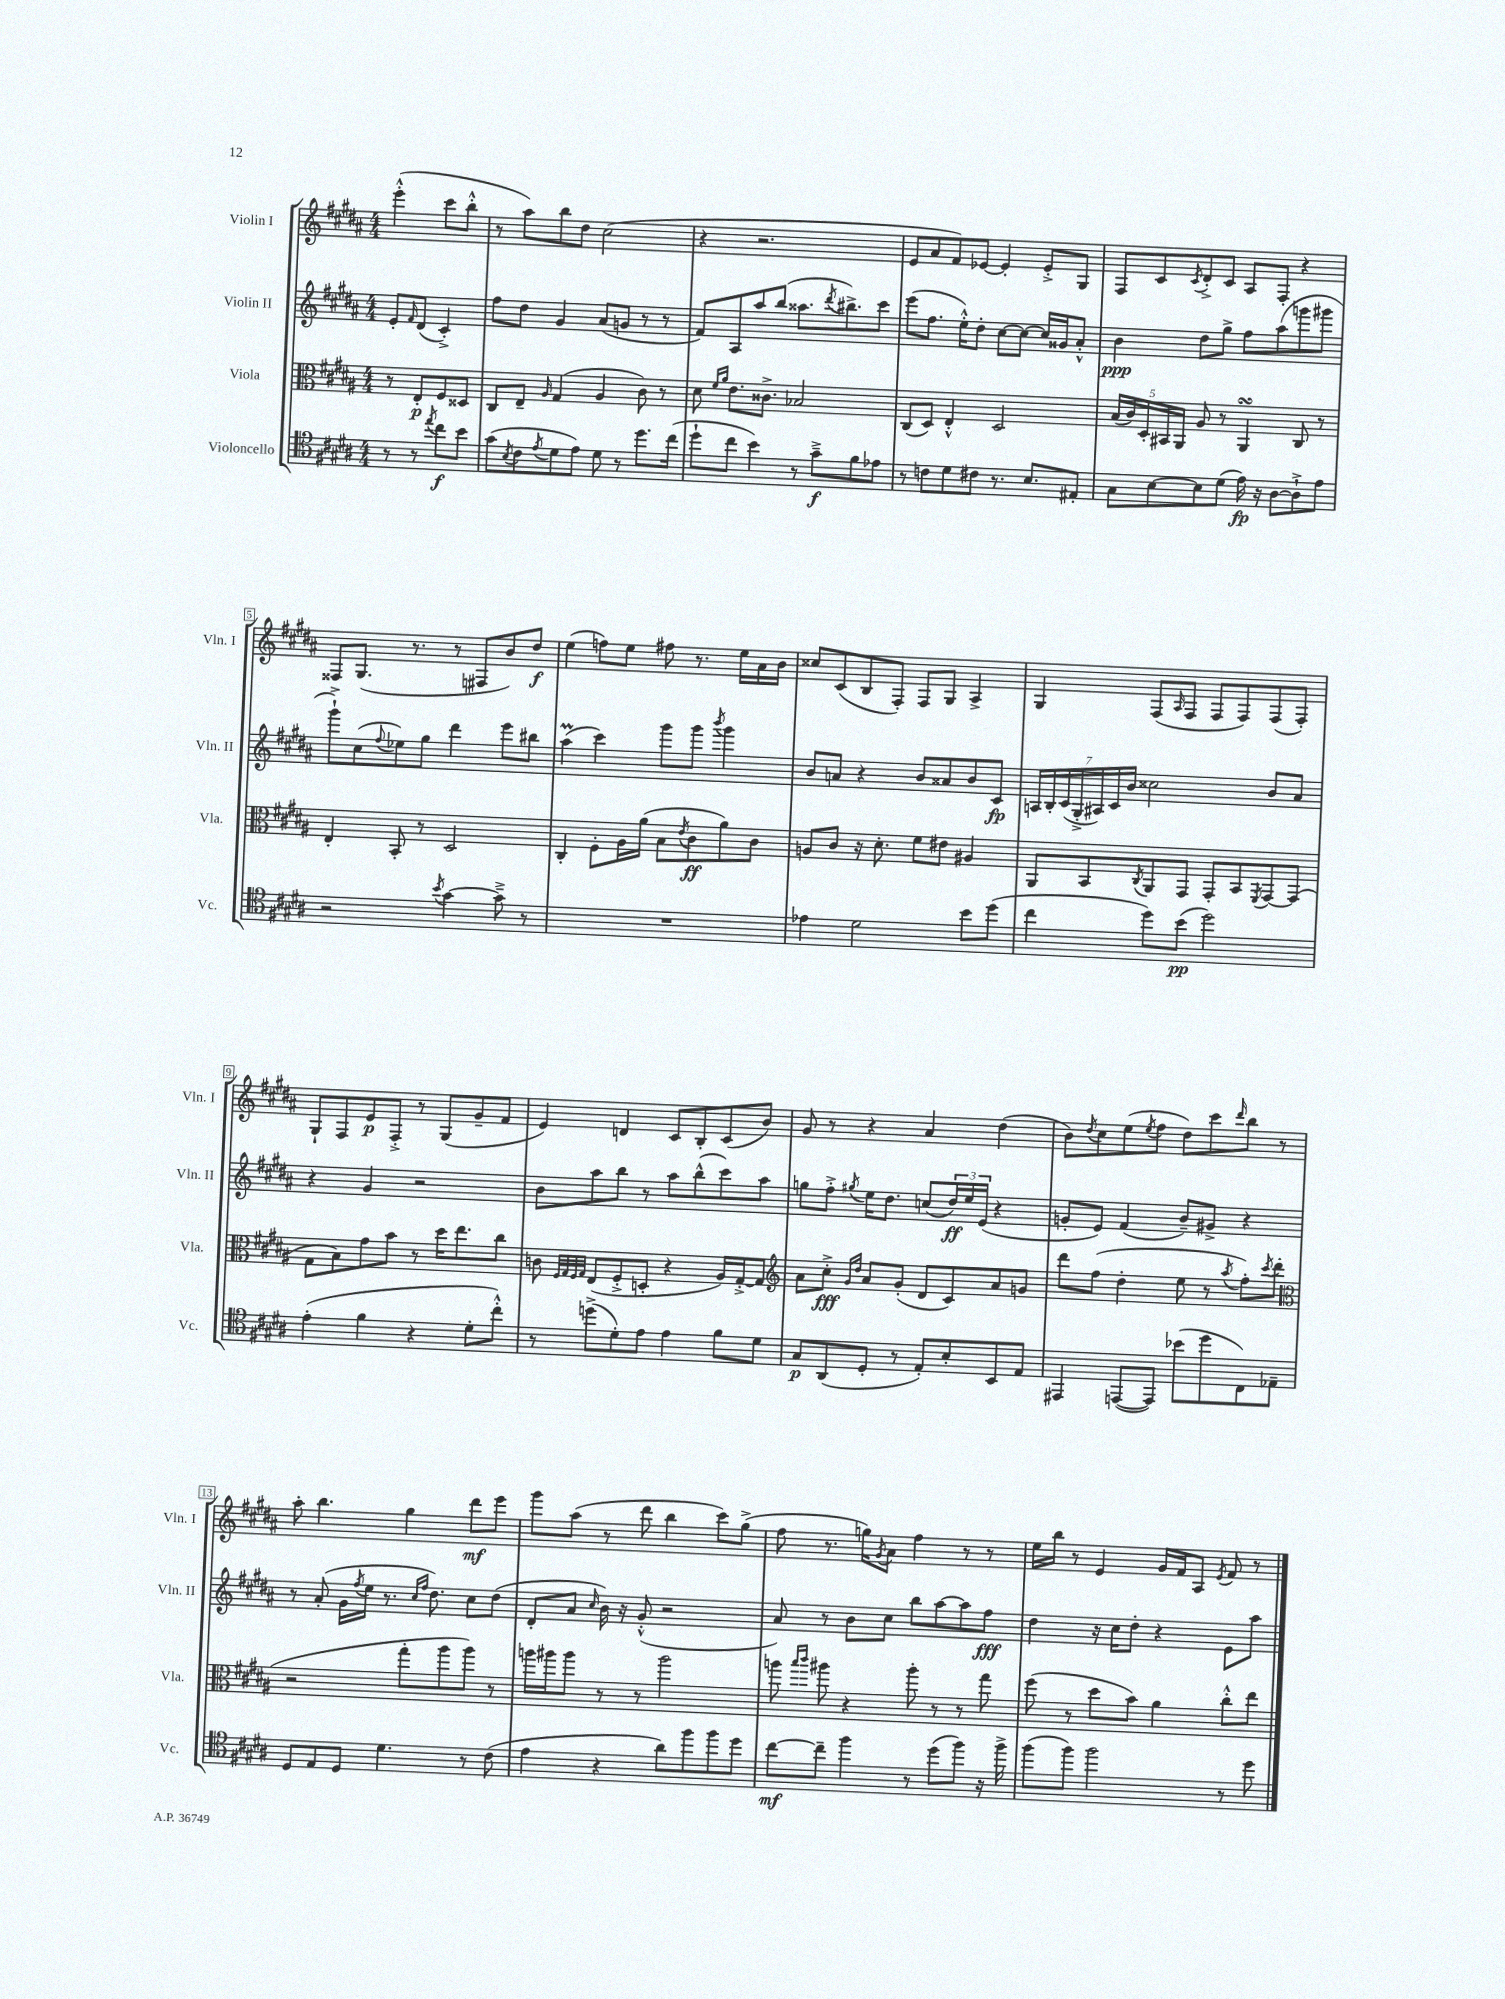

**kern	**dynam	**kern	**dynam	**kern	**dynam	**kern	**dynam
*part4	*part4	*part3	*part3	*part2	*part2	*part1	*part1
*staff4	*staff4	*staff3	*staff3	*staff2	*staff2	*staff1	*staff1
*I"Violoncello	*	*I"Viola	*	*I"Violin II	*	*I"Violin I	*
*I'Vc.	*	*I'Vla.	*	*I'Vln. II	*	*I'Vln. I	*
*clefC4	*	*clefC3	*	*clefG2	*	*clefG2	*
*k[f#c#g#d#a#]	*	*k[f#c#g#d#a#]	*	*k[f#c#g#d#a#]	*	*k[f#c#g#d#a#]	*
*M4/4	*	*M4/4	*	*M4/4	*	*M4/4	*
=	=	=	=	=	=	=	=
8r	.	8r	.	8e'/L	.	(4eee'^^\	.
.	.	.	.	16qqf#/	.	.	.
8r	.	8E'/L	p	(8d#/J	.	.	.
8qee/	.	.	.	.	.	.	.
8cc#\L	f	8F#/	.	4c#'^/)	.	8ccc#\L	.
8b\J	.	8D##X/J	.	.	.	8bb'^^\J	.
=1	=1	=1	=1	=1	=1	=1	=1
(8g#\L	.	8C#/L	.	8ff#\L	.	8r	.
8qB/	.	.	.	.	.	.	.
8c#\	.	8E~/J	.	8dd#\J	.	8aa#\L)	.
8qe/	.	16qqA#/	.	.	.	.	.
8d#\	.	(4G#/	.	4g#/	.	8bb\	.
8e\J)	.	.	.	.	.	8dd#\J	.
8d#\	.	4A#/	.	(8a#/L	.	(2cc#\	.
8r	.	.	.	8gn/J	.	.	.
8.dd#\L	.	8c#\)	.	8r	.	.	.
.	.	8r	.	8r	.	.	.
(16cc#\Jk	.	.	.	.	.	.	.
=2	=2	=2	=2	=2	=2	=2	=2
8dd#`\L	.	8d#\	.	8f#/L)	.	4r	.
.	.	16qqf#/LL	.	.	.	.	.
.	.	16qqa#/JJ	.	.	.	.	.
8cc#\J	.	8.e\L	.	8A#/	.	.	.
4b\)	.	.	.	8aa#/	.	2.r	.
.	.	8.c##X^\J	.	.	.	.	.
.	.	.	.	(8bb/J	.	.	.
8r	.	2B-X/	.	8.aa##X\L	.	.	.
8g#~^\L	f	.	.	.	.	.	.
.	.	.	.	8qddd#/	.	.	.
.	.	.	.	8.bb#X^\)	.	.	.
8f#\	.	.	.	.	.	.	.
8e-X\J	.	.	.	8ccc#\J	.	.	.
=3	=3	=3	=3	=3	=3	=3	=3
8r	.	(8C#/L	.	(8eee\L	.	8e/L	.
8cn\L	.	8D#/J)	.	8.ff#\J	.	8a#/	.
8d#\	.	4E'^^/	.	.	.	8f#/)	.
.	.	.	.	16ee'^^\KL)	.	.	.
8c#X\J	.	.	.	8dd#'\J	.	[8e-X/J	.
8.r	.	2D#/	.	[8cc#\L	.	4e-'/]	.
.	.	.	.	8cc#\J_	.	.	.
8.B/L	.	.	.	.	.	.	.
.	.	.	.	16cc#/LL]	.	8e-'^/L	.
.	.	.	.	16g##X/J	.	.	.
8E#X'/J	.	.	.	8a#'^^/J	.	8G#/J	.
=4	=4	=4	=4	=4	=4	=4	=4
8G#\L	.	(20B/LL	.	4b\	ppp	8F#/L	.
.	.	20c#/)	.	.	.	.	.
.	.	20D#'/	.	.	.	.	.
[8B\	.	.	.	.	.	8c#/	.
.	.	20BB#X/	.	.	.	.	.
.	.	20AA#/JJ	.	.	.	.	.
.	.	.	.	.	.	8qc#/	.
8B\]	.	8A#/	.	8dd#\L	.	8d#'^/	.
(8d#\J	.	8r	.	8gg#^\J	.	8c#/J	.
16e\)	fp	4AA#sSsS/	.	8ff#\L	.	8A#/L	.
16r	.	.	.	.	.	.	.
[8A#\L	.	.	.	(8aa#\	.	8F#'/J	.
8A#`^\]	.	8C#/	.	8gggn\	.	4r	.
8e\J	.	8r	.	8ggg#X\J	.	.	.
!!LO:LB:g=z
=5	=5	=5	=5	=5	=5	=5	=5
2r	.	4E'/	.	8ggg#`^\L)	.	8F##X/L	.
.	.	.	.	(8cc#\	.	(8.G#/J	.
.	.	.	.	8qqff#/	.	.	.
.	.	8BB'/	.	8ee-X\)	.	.	.
.	.	.	.	.	.	8.r	.
.	.	8r	.	8gg#\J	.	.	.
8qb/	.	.	.	.	.	.	.
[4g#\	.	2D#/	.	4ddd#\	.	8r	.
.	.	.	.	.	.	8F#X/L	.
8g#~^\]	.	.	.	8eee\L	.	8b/)	.
8r	.	.	.	8bb#X\J	.	8dd#/J	f
=6	=6	=6	=6	=6	=6	=6	=6
1r	.	4C#'/	.	(4aa#m\	.	(4ee\	.
.	.	8F#'\L	.	4ccc#\)	.	8ffn\L)	.
.	.	16A#\L	.	.	.	8ee\J	.
.	.	(16a#\JJ	.	.	.	.	.
.	.	8B\L	.	8ggg#\L	.	8ff#X\	.
.	.	8qe/	.	.	.	.	.
.	.	8c#\	ff	8ggg#\J	.	8.r	.
.	.	.	.	8qbbb/	.	.	.
.	.	8a#\)	.	4ggg#\	.	.	.
.	.	.	.	.	.	16ee\LL	.
.	.	8c#\J	.	.	.	16a#\	.
.	.	.	.	.	.	16b\JJ	.
=7	=7	=7	=7	=7	=7	=7	=7
4e-X\	.	8An/L	.	8b/L	.	8cc##X/L	.
.	.	8c#/J	.	8an/J	.	(8c#/	.
2d#\	.	16r	.	4r	.	8B/	.
.	.	8.d#'\	.	.	.	.	.
.	.	.	.	.	.	8F#'/J)	.
.	.	8f#\L	.	8b/L	.	8F#/L	.
.	.	8e#X\J	.	8a##X/	.	8G#/J	.
8b\L	.	4A#X/	.	8b/	.	4A#^/	.
(8dd#\J	.	.	.	8c#/J	fp	.	.
=8	=8	=8	=8	=8	=8	=8	=8
4cc#\	.	8AA#/L	.	28An/LL	.	4G#/	.
.	.	.	.	28B'/	.	.	.
.	.	.	.	(28c#/	.	.	.
.	.	.	.	28G#'^/	.	.	.
.	.	8BB/	.	.	.	.	.
.	.	.	.	28A#X/)	.	.	.
.	.	.	.	28c#/	.	.	.
.	.	.	.	28b/JJ	.	.	.
.	.	8qC#/	.	.	.	.	.
8dd#\L)	.	8AA#/	.	2cc##X\	.	(8F#/L	.
.	.	.	.	.	.	16qqA#/	.
(8b\J	pp	8GG#/J	.	.	.	8F#/J	.
2dd#\)	.	8GG#'/L	.	.	.	8F#/L	.
.	.	8BB/	.	.	.	8F#/)	.
.	.	8qFF#/	.	.	.	.	.
.	.	[8GG#/	.	8b/L	.	(8F#/	.
.	.	(8GG#/J]	.	8a#/J	.	8F#'/J)	.
!!LO:LB:g=z
=9	=9	=9	=9	=9	=9	=9	=9
(4e'\	.	8G#\L	.	4r	.	8G#`/L	.
.	.	8B\)	.	.	.	8F#/	.
4f#\	.	8g#\	.	4g#/	.	8e/	p
.	.	8b\J	.	.	.	8F#'^/J	.
4r	.	8r	.	2r	.	8r	.
.	.	16dd#\KL	.	.	.	(8G#/L	.
.	.	8.ee\	.	.	.	.	.
8d#'\L	.	.	.	.	.	8g#~/	.
8cc#'^^\J)	.	8cc#\J	.	.	.	8f#/J	.
=10	=10	=10	=10	=10	=10	=10	=10
8r	.	8cn\	.	8b\L	.	4e/)	.
.	.	32qqF#/LLL	.	.	.	.	.
.	.	32qqG#/	.	.	.	.	.
.	.	32qqF#/	.	.	.	.	.
.	.	32qqG#/JJJ	.	.	.	.	.
(8ddn^\L	.	(8E/L	.	8aa#\	.	.	.
8d#'\)	.	8F#'^/	.	8bb\J	.	4dn/	.
8e\J	.	8Dn'/J	.	8r	.	.	.
4e\	.	4r	.	8aa#\L	.	8c#/L	.
.	.	.	.	(8bb^^\	.	8B'/	.
8f#\L	.	16A#/LL)	.	8ccc#\)	.	(8c#/	.
.	.	[16G#'^/J	.	.	.	.	.
8d#\J	.	8G#/J]	.	8aa#\J	.	8b/J)	.
=11	=11	=11	=11	=11	=11	=11	=11
*	*	*clefG2	*	*	*	*	*
8G#/L	p	8a#\L	.	8ggn\L	.	8g#/	.
(8AA#/	.	8cc#'^\J	fff	8ff#'^\J	.	8r	.
.	.	16qqg#/LL	.	.	.	.	.
.	.	16qqdd#/JJ	.	8qgg#X/	.	.	.
8D#'/J	.	8a#/L	.	16ee\KL	.	4r	.
.	.	.	.	8.dd#\J	.	.	.
8r	.	(8g#'/J	.	.	.	.	.
8E'/L)	.	8d#/L	.	(8ccn/L	.	4a#/	.
8B'/	.	8c#/)	.	24dd#/L)	ff	.	.
.	.	.	.	24ee/	.	.	.
.	.	.	.	(24e/JJ	.	.	.
8BB/	.	8a#/	.	4r	.	(4dd#\	.
8E/J	.	8gn/J	.	.	.	.	.
=12	=12	=12	=12	=12	=12	=12	=12
4EE#X/	.	8ddd#\L	.	8gn'/L	.	8b\L)	.
.	.	.	.	.	.	8qdd#/	.
.	.	(8ff#\J	.	8e/J)	.	8cc#\	.
([8EEn/L	.	4dd#'\	.	(4f#/	.	(8ee\	.
.	.	.	.	.	.	8qee/	.
8EE/J])	.	.	.	.	.	8ff#\J	.
(8b-X\L	.	8ee\	.	8b~/L)	.	8dd#\L)	.
8dd#\	.	8r	.	8g#X^/J	.	8ccc#\	.
.	.	8qaa#/	.	.	.	16qqddd#/	.
8C#\)	.	8ff#'\L)	.	4r	.	8bb\J	.
.	.	8qccc#/	.	.	.	.	.
8E-X~\J	.	(8ddd#\J	.	.	.	8r	.
!!LO:LB:g=z
=13	=13	=13	=13	=13	=13	=13	=13
*	*	*clefC3	*	*	*	*	*
8D#/L	.	2r	.	8r	.	8aa#'\	.
8E/	.	.	.	(8a#'/	.	4.bb\	.
8D#/J	.	.	.	16g#\LL	.	.	.
.	.	.	.	8qff#/	.	.	.
.	.	.	.	16ee\JJ	.	.	.
4.d#\	.	.	.	8.r	.	.	.
.	.	8gg#'\L	.	.	.	4gg#\	.
.	.	.	.	16qqcc#/LL	.	.	.
.	.	.	.	16qqff#/JJ	.	.	.
.	.	.	.	8.dd#\)	.	.	.
.	.	8aa#\	.	.	.	.	.
8r	.	8aa#\J)	.	8cc#\L	.	8ddd#\L	mf
(8c#\	.	8r	.	(8dd#\J	.	8eee\J	.
=14	=14	=14	=14	=14	=14	=14	=14
4e\	.	16aan\LL	.	8d#'/L	.	8ggg#\L	.
.	.	16aa#X\J	.	.	.	.	.
.	.	8aa#\J	.	8a#/J	.	(8aa#\J	.
.	.	.	.	16qqcc#/	.	.	.
4r	.	8r	.	16b\)	.	8r	.
.	.	.	.	16r	.	.	.
.	.	8r	.	(8g#'^^/	.	8ddd#\	.
8a#\L)	.	2aa#\	.	2r	.	4bb\	.
8ff#\	.	.	.	.	.	.	.
8ff#\	.	.	.	.	.	8ccc#\L)	.
8dd#\J	.	.	.	.	.	(8gg#^\J	.
=15	=15	=15	=15	=15	=15	=15	=15
[8cc#\L	mf	8aan\	.	8a#/)	.	8ff#\	.
.	.	16qqbb/LL	.	.	.	.	.
.	.	16qqccc#/JJ	.	.	.	.	.
8cc#~\J]	.	8aa#X\	.	8r	.	8.r	.
4ff#\	.	4r	.	8b\L	.	.	.
.	.	.	.	.	.	16ggn\KL)	.
.	.	.	.	.	.	8qg#/	.
.	.	.	.	8cc#\J	.	8a#\J	.
8r	.	8aa#'\	.	8bb\L	.	4ff#\	.
(8dd#\L	.	8r	.	[8aa#\	.	.	.
8ff#\J)	.	8r	.	8aa#\]	.	8r	.
16r	.	8gg#\	.	8ff#\J	fff	8r	.
16ff#^\	.	.	.	.	.	.	.
=16	=16	=16	=16	=16	=16	=16	=16
(8ff#\L	.	(8ff#\	.	4dd#\	.	16ee\LL	.
.	.	.	.	.	.	16bb\JJ	.
8ff#\J)	.	8r	.	.	.	8r	.
2ff#\	.	8dd#\L	.	16r	.	4e/	.
.	.	.	.	16cc#\KL	.	.	.
.	.	8b\J)	.	8dd#'\J	.	.	.
.	.	4a#\	.	4r	.	16g#/LL	.
.	.	.	.	.	.	16f#/J	.
.	.	.	.	.	.	8A#/J	.
.	.	.	.	.	.	8qe/	.
8r	.	8cc#'^^\L	.	8e\L	.	8f#/	.
8dd#\	.	8ee\J	.	8aa#\J	.	8r	.
==	==	==	==	==	==	==	==
*-	*-	*-	*-	*-	*-	*-	*-
